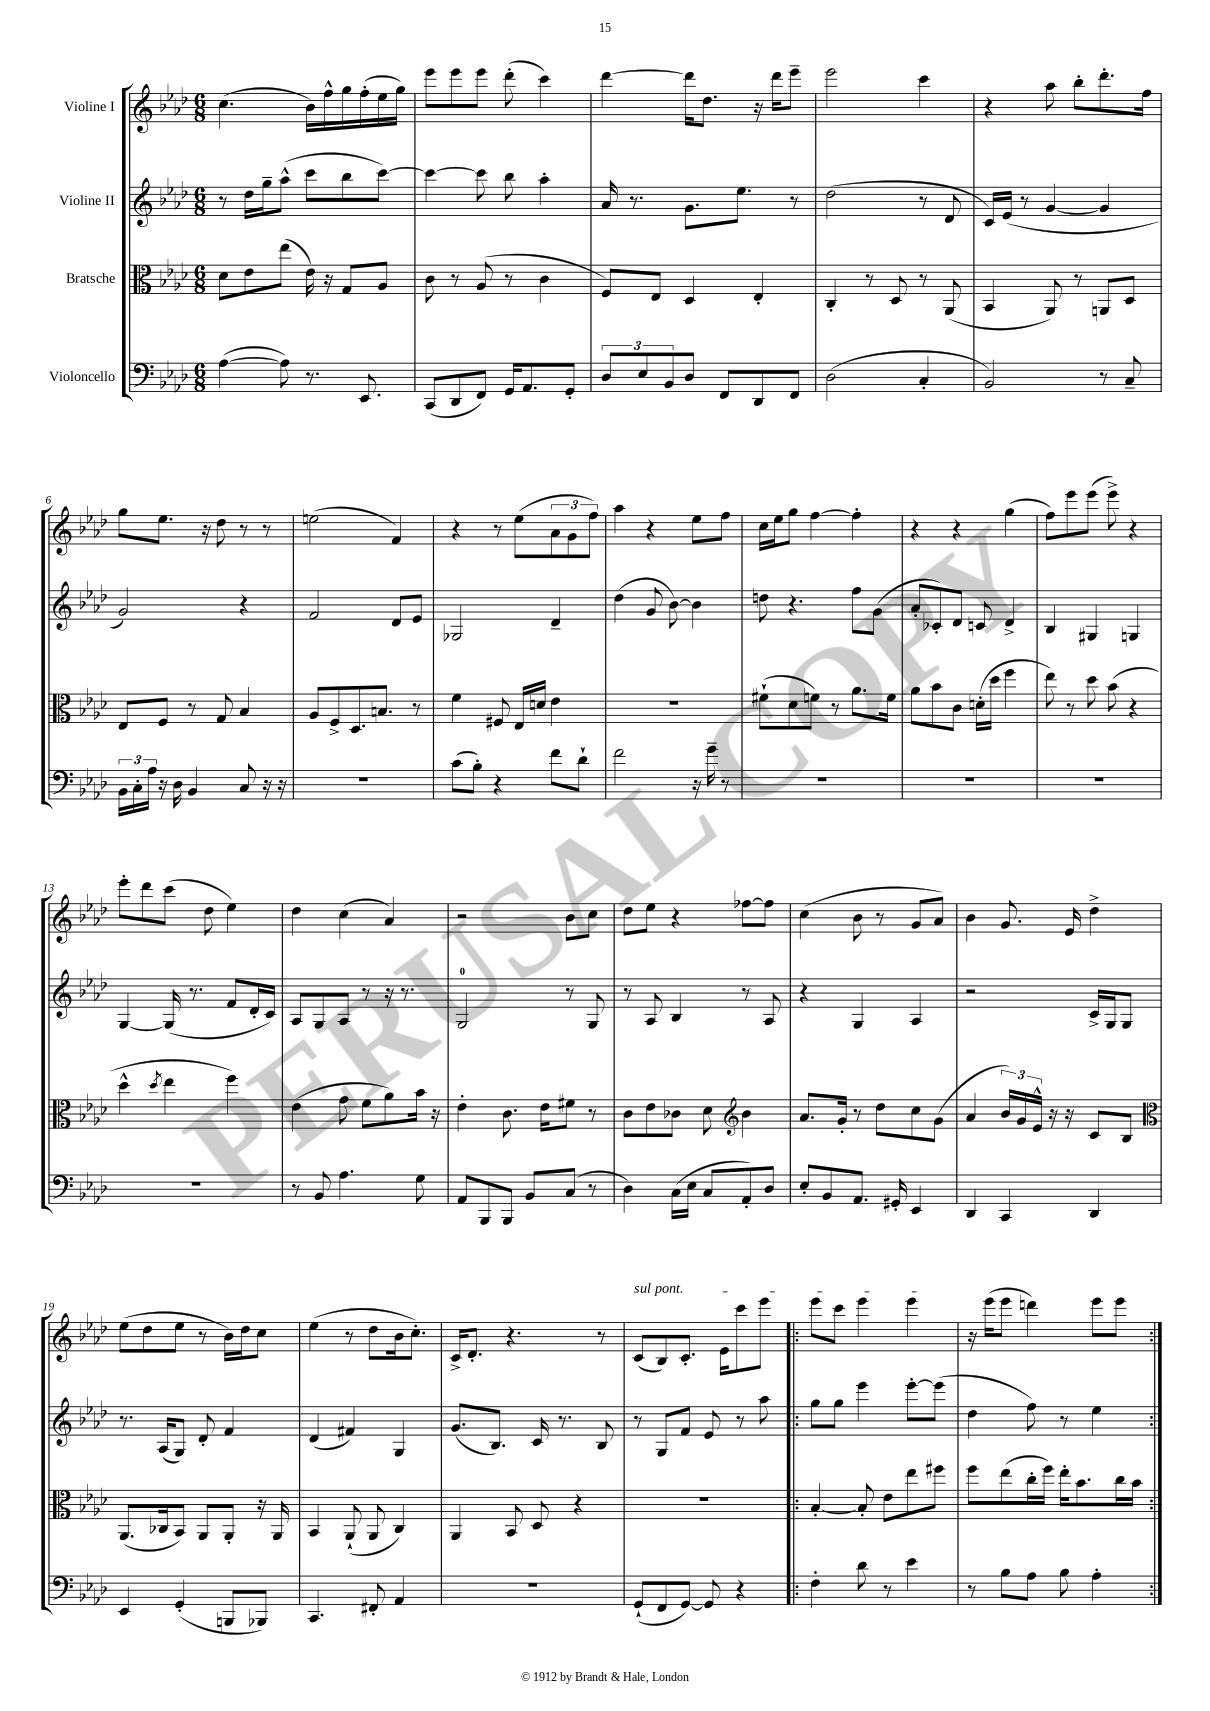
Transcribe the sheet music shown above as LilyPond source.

<<
\new StaffGroup <<
\new Staff = "s0" \with { instrumentName = "Violine I" } {
    \clef treble \key aes \major \numericTimeSignature \time 6/8
    c''4.( bes'16) f''16-^ g''16 f''16-.( ees''16 g''16) |
    ees'''8 ees'''8 ees'''8 des'''8-.( c'''4) |
    des'''4~ des'''16 des''8. r16 des'''16 ees'''8-- |
    ees'''2 c'''4 |
    r4 aes''8 bes''8-. des'''8.-. f''16 |
    g''8 ees''8. r16 des''8 r8 r8 |
    e''2( f'4) |
    r4 r8 ees''8( \tuplet 3/2 { aes'8 g'8 f''8) } |
    aes''4 r4 ees''8 f''8 |
    c''16 ees''16 g''8 f''4~ f''4-. |
    r4 r4 g''4( |
    f''8) ees'''8 ees'''8( ees'''8->) r4 |
    ees'''8-. des'''8 c'''8( des''8 ees''4) |
    des''4 c''4( aes'4) |
    r2 bes'8 c''8 |
    des''8 ees''8 r4 fes''8~ fes''8 |
    c''4( bes'8 r8 g'8 aes'8) |
    bes'4 g'8. ees'16 des''4-> |
    ees''8( des''8 ees''8 r8 bes'16) des''16 c''8 |
    ees''4( r8 des''8 bes'16 c''8.-.) |
    c'16-> des'8.-. r4. r8 |
    \once \override TextSpanner.bound-details.left.text = \markup { \italic "sul pont." } c'8\startTextSpan( bes8) c'8.-. ees'16 c'''8 ees'''8 |
    \repeat volta 2 { ees'''8 c'''8 ees'''4 ees'''4\stopTextSpan |
    r16 ees'''16( ees'''8 d'''4) ees'''8 ees'''8 | }
}
\new Staff = "s1" \with { instrumentName = "Violine II" } {
    \clef treble \key aes \major \numericTimeSignature \time 6/8
    r8 des''16 g''16-- aes''8-^( c'''8 bes''8 c'''8~) |
    c'''4~ c'''8 bes''8 aes''4-. |
    aes'16 r8. g'8. ees''8. r8 |
    des''2( r8 des'8 |
    c'16) ees'16( r8 g'4~ g'4 |
    g'2) r4 |
    f'2 des'8 ees'8 |
    ges2 des'4-- |
    des''4( g'8 bes'8~) bes'4 |
    d''8 r4. f''8 g'8( |
    aes'8-. ces'8-.) des'8 c'8 des'4-> |
    bes4 gis4 g4 |
    g4~ g16( r8. f'8 des'16-. c'16) |
    aes8 g8 aes8 r8 r16 r8. |
    g2-0 r8 g8 |
    r8 aes8 bes4 r8 aes8 |
    r4 g4 aes4 |
    r2 c'16-> g16 g8 |
    r8. aes16( g8) des'8-. f'4 |
    des'4( fis'4) g4 |
    g'8.( bes8.) c'16 r8. bes8 |
    r8 g8 f'8 ees'8 r8 aes''8 |
    \repeat volta 2 { g''8 g''8 ees'''4 ees'''8~-. ees'''8( |
    des''4 f''8) r8 ees''4 | }
}
\new Staff = "s2" \with { instrumentName = "Bratsche" } {
    \clef alto \key aes \major \numericTimeSignature \time 6/8
    des'8 ees'8 ees''8( ees'16) r16 g8 aes8 |
    c'8 r8 aes8( r8 c'4 |
    f8) ees8 des4 ees4-. |
    c4-. r8 des8 r8 aes,8( |
    bes,4 aes,8) r8 a,8 des8 |
    ees8 f8 r8 g8 bes4 |
    aes8 f8-> des8. b8. r8 |
    f'4 fis8 ees16 d'16 ees'4 |
    R2. |
    fis'8-!( des'8 f'8) r8 aes'8. f'16 |
    aes'8 bes'8 c'8 d'16-.( des''16 f''4 |
    ees''8) r8 des''8 bes'8( r4 |
    des''4-^ \acciaccatura { des''8 } ees''4 f''4) |
    ees'4( g'8 f'8 aes'8) bes'16 r16 |
    ees'4-. c'8. ees'16 fis'8 r8 |
    c'8 ees'8 ces'8 des'8 \clef treble bes'4 |
    aes'8. g'16-. r8 des''8 c''8 g'8( |
    aes'4 \tuplet 3/2 { bes'16) g'16 ees'16-^ } r16 r16 c'8 bes8 |
    \clef alto aes,8.( ces16 bes,8) aes,8 aes,8-. r16 aes,16 |
    bes,4 aes,8-!( aes,8 c4) |
    aes,4 bes,8 des8 r4 |
    R2. |
    \repeat volta 2 { bes4~-. bes8-. ees'8 ees''8 fis''8 |
    f''8 ees''8( c''16-. f''16) ees''16-. bes'8. c''16 bes'16 | }
}
\new Staff = "s3" \with { instrumentName = "Violoncello" } {
    \clef bass \key aes \major \numericTimeSignature \time 6/8
    aes4~( aes8) r8. ees,8. |
    c,8( des,8 f,8) g,16 aes,8. g,8-. |
    \tuplet 3/2 { des8 ees8 bes,8 } des8 f,8 des,8 f,8 |
    des2( c4-. |
    bes,2) r8 c8-- |
    \tuplet 3/2 { bes,16 c16-. aes16 } r16 des16 bes,4 c8 r16 r16 |
    R2. |
    c'8( bes8-.) r4 f'8 des'8-! |
    f'2 r16 g'16-- r8 |
    R2. |
    R2. |
    R2. |
    R2. |
    r8 bes,8 aes4. g8 |
    aes,8 bes,,8 bes,,8 bes,8 c8( r8 |
    des4) c16( ees16 c8 aes,8-.) des8 |
    ees8-. bes,8 aes,8. gis,16-. ees,4 |
    des,4 c,4 des,4 |
    ees,4 g,4-.( b,,8 bes,,8) |
    c,4. fis,8-. aes,4 |
    R2. |
    g,8-!( f,8 g,8~) g,8 r4 |
    \repeat volta 2 { f4-. des'8 r8 ees'4 |
    r8 bes8 aes8 bes8 aes4-. | }
}
>>
>>
